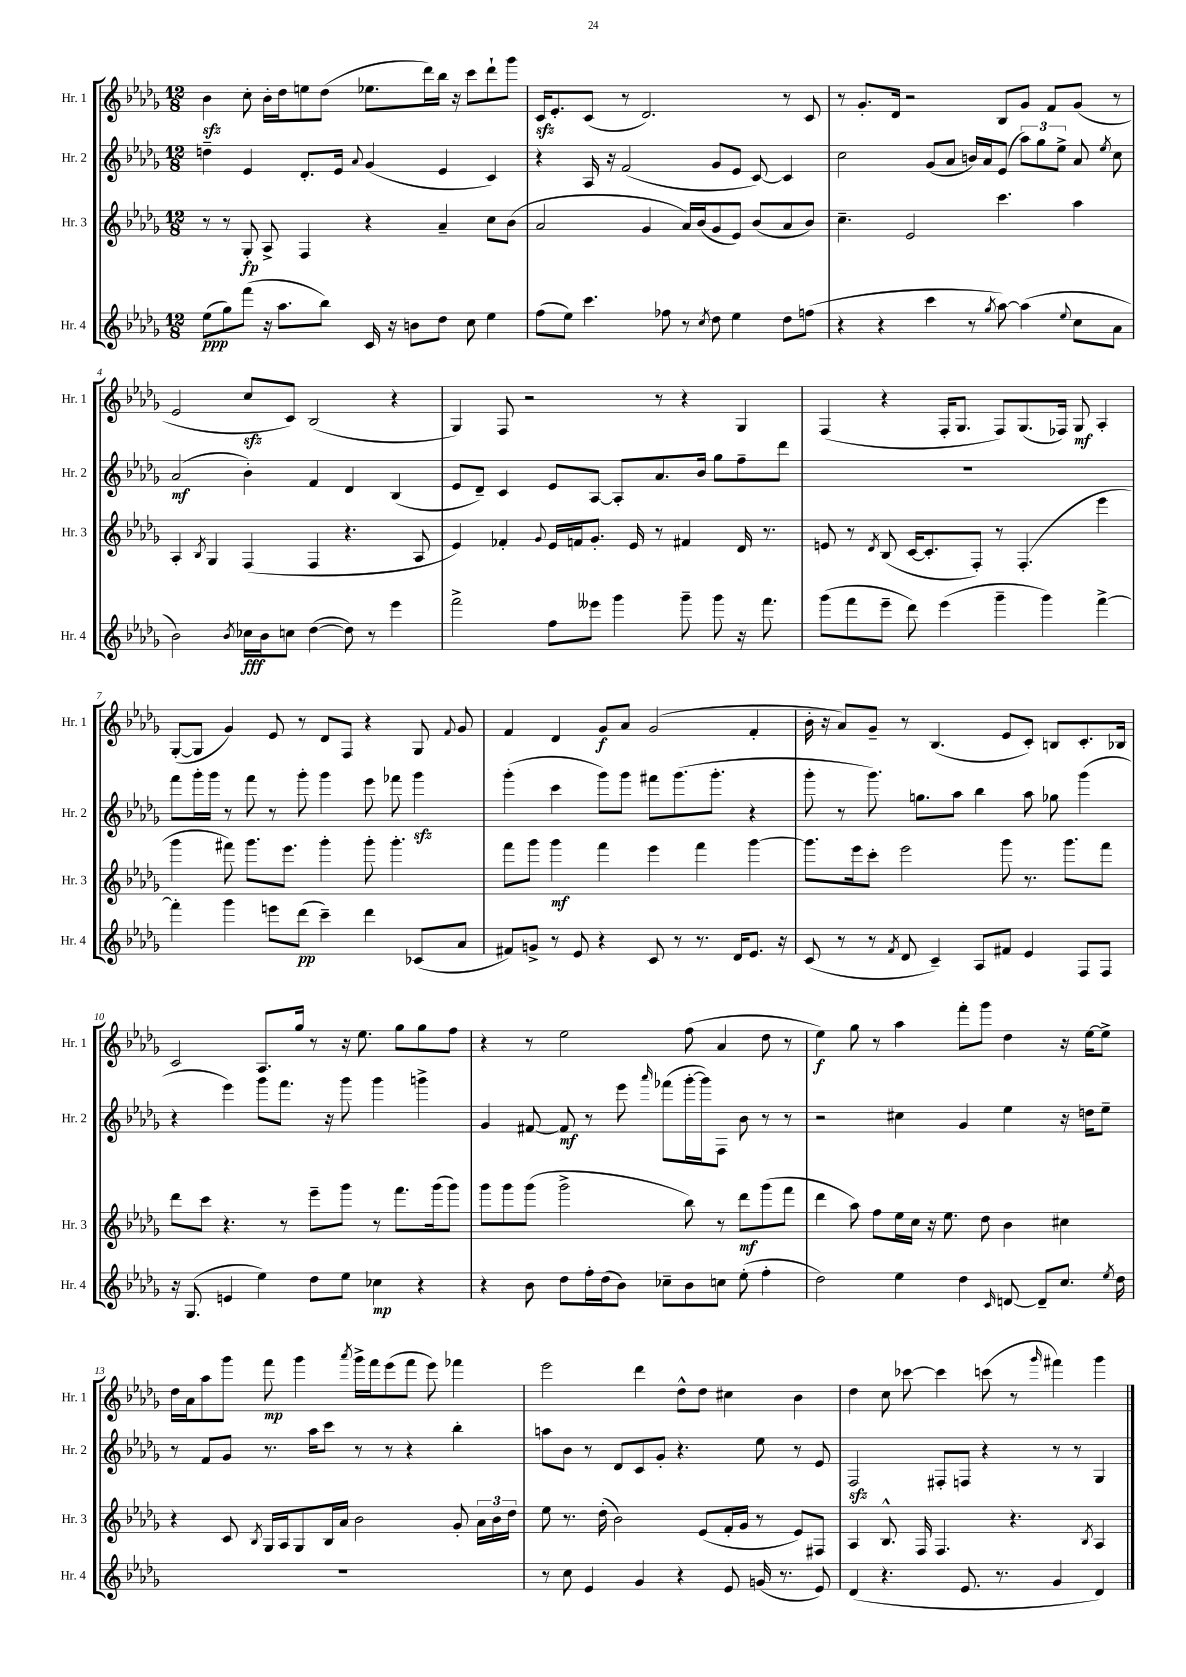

**kern	**kern	**kern	**kern
*staff4	*staff3	*staff2	*staff1
*clefG2	*clefG2	*clefG2	*clefG2
*k[b-e-a-d-g-]	*k[b-e-a-d-g-]	*k[b-e-a-d-g-]	*k[b-e-a-d-g-]
*M12/8	*M12/8	*M12/8	*M12/8
(8ee-\L	8r	4dd~\	4b-\
8gg-\)	8r	.	.
(8fff\J	8G-'/	4e-/	8cc'\
16r	8A-^/	.	16b-'\LL
8.aa-\L	.	.	16dd-\J
.	4F/	8.d-'/L	8ee\
8bb-\J)	.	.	(8dd-\J
.	.	16e-/Jk	.
.	.	8qqa-/	.
16c/	4r	(4g-/	8.ee-\L
16r	.	.	.
8b\L	.	.	.
.	.	.	16ddd-\L)
8dd-\J	4a-~/	4e-/	16bb-\JJ
.	.	.	16r
8cc\	.	.	8ccc\L
4ee-\	8cc\L	4c/)	8ddd-`\
.	(8b-\J	.	8ggg-\J
=	=	=	=
(8ff\L	2a-/	4r	16c/LK
.	.	.	8.e-'/
8ee-\J)	.	.	.
4.ccc\	.	16A-/	(8c/J
.	.	16r	.
.	.	(2f/	8r
.	4g-/	.	2.d-/)
8ff-\	.	.	.
8r	16a-/LL)	.	.
.	(16b-/J	.	.
8qcc/	.	.	.
8dd-\	8g-/	8g-/L	.
4ee-\	8e-/J)	8e-/J	.
.	(8b-/L	[8c/)	.
8dd-\L	8a-/	4c/]	8r
(8ff\J	8b-/J)	.	8c/
=	=	=	=
4r	4.cc~\	2cc\	8r
.	.	.	8.g-'/L
4r	.	.	.
.	.	.	16d-/Jk
.	2e-/	.	2r
4ccc\	.	(8g-/L	.
.	.	8a-/J	.
8r	.	16b/LL)	.
.	.	16a-/J	.
8qgg-/	.	.	.
[8aa-\)	4.ccc\	(8e-/J	8B-/L
(4aa-\]	.	12aa-\L)	8g-/J
.	.	12gg-\	.
.	.	.	8f/L
.	.	12ee-^\J	.
8qqee-/	.	.	.
8cc\L	4aa-\	8a-/	(8g-/J
.	.	8qee-/	.
8a-\J	.	8cc\	8r
=	=	=	=
2b-\)	4A-'/	(2a-/	2e-/
.	8qB-/	.	.
.	4G-/	.	.
8qb-/	.	.	.
16cc-\LL	(4F/	4b-'\)	8cc/L
16b-\J	.	.	.
8cc\J	.	.	8c/J)
([4dd-\	4F/	4f/	(2B-/
8dd-\])	4.r	4d-/	.
8r	.	.	.
4eee-\	.	(4B-/	4r
.	8A-/	.	.
=	=	=	=
2fff^\	4e-/)	8e-/L	4G-/)
.	.	8d-~/J)	.
.	4f-'/	4c/	8F/
.	.	.	2r
.	8qqg-/	.	.
8ff\L	16e-/LL	8e-/L	.
.	16f/J	.	.
8eee--\J	8.g-'/J	[8A-/J	.
4ggg-\	.	8A-'/]L	.
.	16e-/	.	.
.	8r	8.a-/	8r
8ggg-~\	4f#/	.	4r
.	.	16b-/Jk	.
8ggg-\	.	8gg-\L	.
16r	16d-/	8ff~\	4G-/
8.fff\	8.r	.	.
.	.	8ddd-\J	.
=	=	=	=
(8ggg-\L	8e/	1.r	(4F/
8fff\	8r	.	.
.	8qd-/	.	.
8eee-~\J	(8B-/	.	4r
8ddd-\)	[16c/LK	.	.
.	8.c'/]	.	.
(4eee-\	.	.	16F'/LK
.	.	.	8.G-/J
.	8F'/J)	.	.
4ggg-~\	8r	.	8F/L)
.	(4.F'/	.	(8.G-/
4ggg-\)	.	.	.
.	.	.	16F-/Jk)
.	.	.	8G-/
[4fff^\	4eee-\	.	4A-'/
=	=	=	=
4fff'\]	4ggg-\	8fff\L	([8G-'/L
.	.	16ggg-'\L	8G-/]J
.	.	16ggg-\JJ	.
4ggg-\	8fff#\)	8r	4g-/)
.	8.ggg-\L	8fff\	.
8eee\L	.	8r	8e-/
.	8.eee-\J	.	.
(8ddd-\J	.	8ggg-'\	8r
4ccc~\)	4ggg-'\	4ggg-\	8d-/L
.	.	.	8F/J
4ddd-\	8ggg-'\	8eee-\	4r
.	4.ggg-'\	8fff-\	.
(8c-/L	.	4ggg-\	8G-/
.	.	.	8qqf/
8a-/J	.	.	8g-/
=	=	=	=
8f#/L)	8fff\L	(4ggg-'\	4f/
8g^/J	8ggg-\J	.	.
8r	4ggg-\	4ccc\	4d-/
8e-/	.	.	.
4r	4fff\	8ggg-\L)	8g-/L
.	.	8ggg-\J	8a-/J
8c/	4eee-\	8fff#\L	(2g-/
8r	.	(8.ggg-\	.
8.r	4fff\	.	.
.	.	8.ggg-'\J	.
16d-/LK	.	.	.
8.e-/J	[4ggg-\	4r	4f'/
16r	.	.	.
=	=	=	=
(8c/	8.ggg-\]L	8ggg-'\	16b-'\
.	.	.	16r
8r	.	8r	8a-/L)
.	16eee-\k	.	.
8r	8ccc'\J	8.ggg-\)	8g-~/J
8qf/	.	.	.
8d-/	2eee-\	.	8r
.	.	8.gg\L	.
4c~/)	.	.	(4.B-/
.	.	8aa-\J	.
8A-/L	.	4bb-\	.
8f#/J	8ggg-\	.	8e-/L
4e-/	8.r	8aa-\	8c'/J)
.	.	8gg-\	8B/L
.	8.ggg-\L	.	.
8F/L	.	(4ggg-\	8.c'/
8F/J	8fff\J	.	.
.	.	.	16B-/Jk
=	=	=	=
16r	8ddd-\L	4r	2c/
(8.G-/	.	.	.
.	8ccc\J	.	.
4e/	4.r	4eee-\)	.
4ee-\)	.	8ggg-\L	8.A-/L
.	8r	8.fff\J	.
.	.	.	16gg-/Jk
8dd-\L	8eee-~\L	.	8r
.	.	16r	.
8ee-\J	8ggg-\J	8ggg-\	16r
.	.	.	8.ee-\
4cc-\	8r	4ggg-\	.
.	8.fff\L	.	8gg-\L
4r	.	4ggg^\	8gg-\
.	(16ggg-\k	.	.
.	8ggg-\J)	.	8ff\J
=	=	=	=
4r	8ggg-\L	4g-/	4r
.	8ggg-\	.	.
8b-\	(8ggg-\J	[8f#/	8r
8dd-\L	2ggg-^\	8f#/]	2ee-\
16ff'\L	.	8r	.
(16dd-\J	.	.	.
8b-\J)	.	8eee-\	.
.	.	16qqaaa-/	.
8cc-~\L	.	(8fff-\L	.
8b-\	8bb-\)	[16ggg-'\L	(8ff\
.	.	16ggg-\]J)	.
8cc\J	8r	8F\J	4a-/
(8ee-'\	8ddd-\L	8b-\	.
4ff'\	(8ggg-\	8r	8dd-\
.	8fff\J	8r	8r
=	=	=	=
2dd-\)	4ddd-\	2r	4ee-\)
.	8aa-\)	.	8gg-\
.	8ff\L	.	8r
4ee-\	16ee-\L	4cc#\	4aa-\
.	16cc\JJ	.	.
.	16r	.	.
.	8.ee-\	.	.
4dd-\	.	4g-/	8fff'\L
.	8dd-\	.	8ggg-\J
16qqc/	.	.	.
[8d/	4b-\	4ee-\	4dd-\
8d~/]L	.	.	.
8.cc/J	4cc#\	16r	16r
.	.	16dd\LK	[16ee-\LK
.	.	8ee-~\J	8ee-^\]J
8qee-/	.	.	.
16dd-\	.	.	.
=	=	=	=
1.r	4r	8r	16dd-\LL
.	.	.	16a-\J
.	.	8f/L	8aa-\
.	8c/	8g-/J	8ggg-\J
.	8qB-/	.	.
.	16G-/LL	8.r	8fff\
.	16A-/J	.	.
.	8G-/	.	4ggg-\
.	.	16aa-\LK	.
.	16B-/L	8ccc\J	.
.	16a-/JJ	.	.
.	.	.	8qaaa-/
.	2b-\	8r	16ggg-^\LL
.	.	.	16fff\J
.	.	8r	(8eee-\
.	.	4r	8fff\J
.	.	.	8eee-\)
.	8g-'/	4bb-'\	4fff-\
.	24a-\LL	.	.
.	24b-\	.	.
.	24dd-\JJ	.	.
=	=	=	=
8r	8ee-\	8aa\L	2eee-\
8cc\	8.r	8b-\J	.
4e-/	.	8r	.
.	(16dd-'\	.	.
.	2b-\)	8d-/L	.
4g-/	.	8c/	4ddd-\
.	.	8g-'/J	.
4r	.	4.r	8dd-^^\L
.	(8e-/L	.	8dd-\J
8e-/	16f'/L	.	4cc#\
.	16g-/JJ	.	.
(16g/	8r	8ee-\	.
8.r	.	.	.
.	8e-/L)	8r	4b-\
8e-/)	8F#/J	8e-/	.
=	=	=	=
(4d-/	4A-/	2F/	4dd-\
4.r	8.B-^^/	.	8cc\
.	.	.	[8ccc-\
.	16F/	.	.
.	4.F/	8F#'/L	4ccc-\]
8.e-/	.	8F/J	.
.	.	4r	(8ccc\
8.r	.	.	.
.	4.r	.	8r
.	.	.	16qqggg-/
4g-/	.	8r	4fff#\)
.	.	8r	.
.	8qB-/	.	.
4d-/)	4A-/	4G-/	4ggg-\
==	==	==	==
*-	*-	*-	*-
